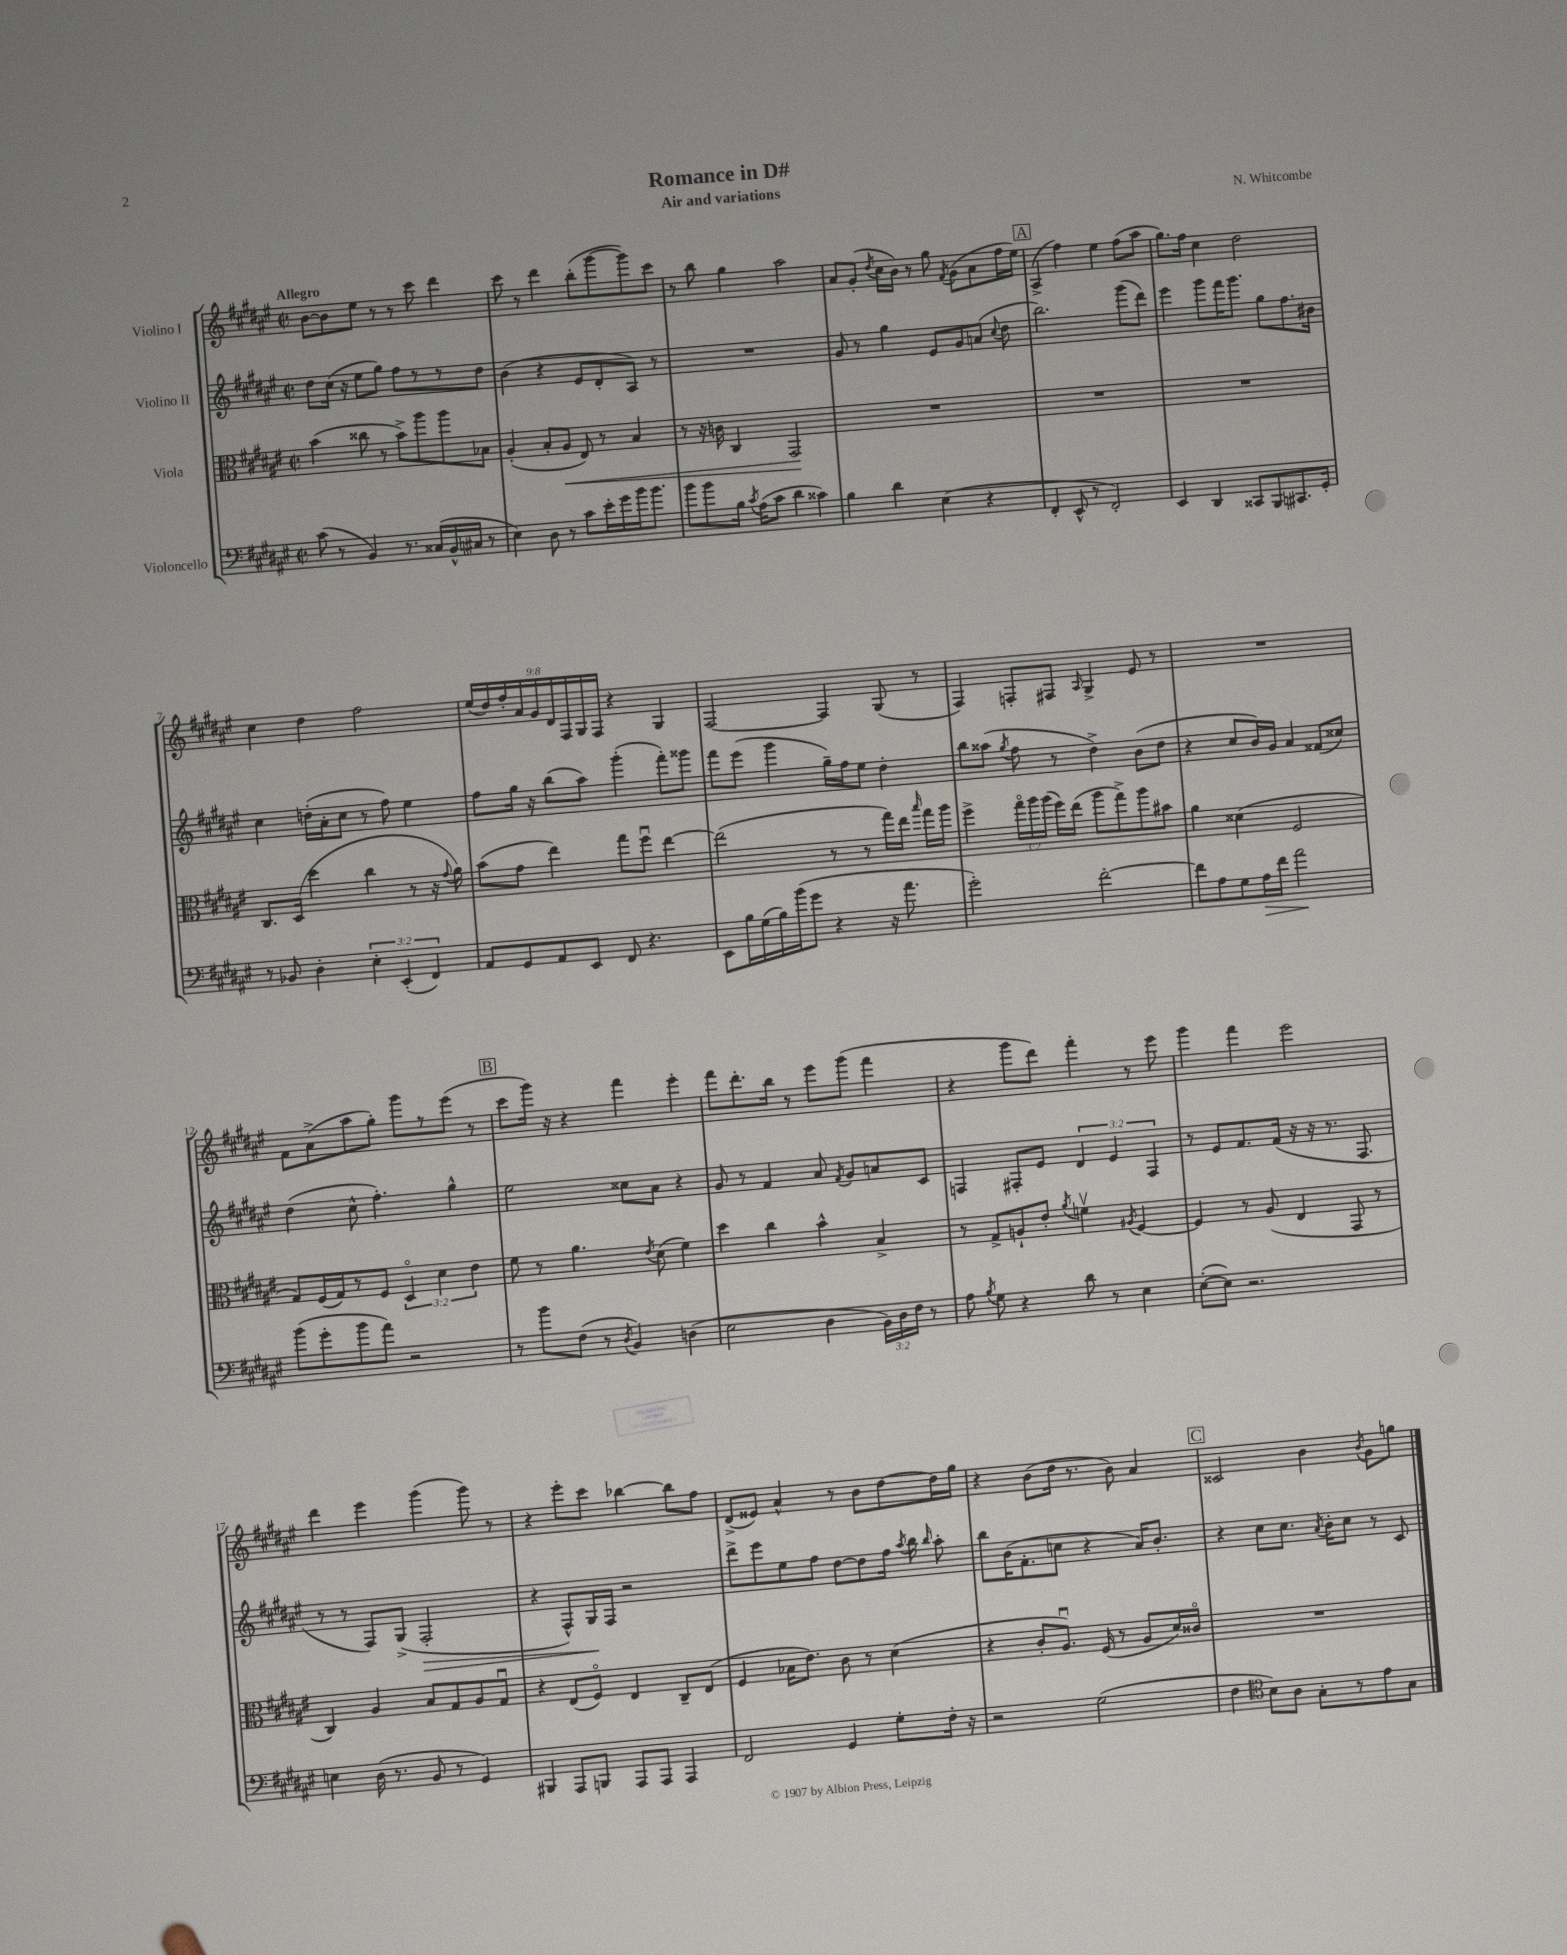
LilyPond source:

\header { title = "Romance in D#" composer = "N. Whitcombe" subtitle = "Air and variations" }
<<
\new StaffGroup <<
\new Staff = "s0" \with { instrumentName = "Violino I" } {
    \clef treble \key fis \major \defaultTimeSignature \time 2/2 \override Staff.TupletNumber.text = #tuplet-number::calc-fraction-text \tempo "Allegro"
    \autoBeamOff b'8[~ b'8 eis''8] r8 r8 cis'''8 dis'''4 |
    cis'''8 r8 dis'''4 b''8[-.( gis'''8~ gis'''8) cis'''8] |
    r8 b''8 gis''4 ais''2 |
    ais'8[ gis'8]-.( \acciaccatura { dis''8 } cis''16[ b'16]) r8 gis''8 \acciaccatura { fis'8 } gis'8[( ais'8 fis''16 eis''16]) |
    \mark \markup { \box "A" } ais4->( fis''4) eis''4 fis''8[( ais''8] |
    gis''8.[) fis''16] cis''4 dis''2 |
    cis''4 dis''4 fis''2 |
    \tuplet 9/8 { eis''16[( dis''16) fis''16-. ais'16 gis'16 dis'16 fis16 gis16 fis16] } r4 gis4 |
    fis2~ fis4 gis8( r8 |
    fis4) f8[-. fis8] \grace { ais16 } gis4-> eis'8 r8 |
    R1 |
    fis'8[ ais'8->( ais''8 gis''8]-.) gis'''8[ r8 eis'''8]( r8 |
    \mark \markup { \box "B" } cis'''8[ gis'''16]) r16 r4 fis'''4 eis'''4-. |
    fis'''8[ dis'''8.-. b''16] r8 eis'''8[ gis'''8]( fis'''4 |
    r4 gis'''8[ dis'''8]) fis'''4-. r8 eis'''8 |
    gis'''4 fis'''4 eis'''2 |
    dis'''4 eis'''4 gis'''4( gis'''8) r8 |
    r4 eis'''8[-. cis'''8] bes''4~ bes''8[ fis''8] |
    dis'8[->( eisis'8]) ais'4-^ r8 b'8[ dis''8~ dis''16 gis''16] |
    r4 b'8[( dis''16] r8. b'8) ais'4 |
    \mark \markup { \box "C" } cisis'2 b'4 \acciaccatura { b'8 } gis'8[ g''8] \bar "|." |
}
\new Staff = "s1" \with { instrumentName = "Violino II" } {
    \clef treble \key fis \major \defaultTimeSignature \time 2/2 \override Staff.TupletNumber.text = #tuplet-number::calc-fraction-text
    \autoBeamOff dis''8[ cis''16]( r16 eis''8[ gis''8]) fis''8[ r8 r8 dis''8] |
    b'4( r4 eis'8[ dis'8-. ais8]) r8 |
    R1 |
    gis'8 r8 gis''4 eis'8[ gis'8 a'8]( \appoggiatura { cis''8 } dis''8 |
    \mark \markup { \box "A" } b''2.) gis'''8[( dis'''8]) |
    eis'''4 gis'''8[ fis'''16 gis'''8.] gis''8[ fis''8. bis'16] |
    cis''4 d''16[-.( ais'16-. cis''8] r8 fis''8) eis''4 |
    fis''8[ gis''16] r16 b''8[( ais''8]) gis'''4-.( fis'''8[-.) gisis'''8] |
    fis'''8[ eis'''8]( gis'''4 gis''16[--) fis''16 eis''8] dis''4-. |
    b''8[ aisis''8]( \acciaccatura { gis''8 } fis''8 r8 dis''4->) b'8[( dis''8] |
    r4 cis''8[ b'16) gis'16] ais'4 fisis'8[( cisis''8]) |
    dis''4( cis''8-^ fis''4.-.) gis''4-^ |
    \mark \markup { \box "B" } eis''2 cisis''8[ ais'8] r4 |
    gis'8 r8 fis'4 ais'8 \acciaccatura { fis'8 } gis'8[ a'8 cis'8] |
    f4 fis8[-. eis'8] \tuplet 3/2 { dis'4 eis'4 fis4 } |
    r8 eis'8[ fis'8. fis'16]( r16 r16 r8. fis8. |
    r8 r8 fis8[) gis8]->( fis2-.\> |
    r4 fis8[-^) gis16\! fis16] r2 |
    dis'''8[-> eis'''8 eis''8 fis''8] dis''8[~ dis''8 fis''16] \acciaccatura { ais''8 } b''16 \grace { b''16 } ais''8-. |
    b''8[ b'16( fis'8.-. c''8] r4 ais'16[) b'8.]-. |
    \mark \markup { \box "C" } r4 cis''8[ cis''8.] \acciaccatura { ais'8 } b'16[-. cis''8] r8 cis'8 \bar "|." |
}
\new Staff = "s2" \with { instrumentName = "Viola" } {
    \clef alto \key fis \major \defaultTimeSignature \time 2/2 \override Staff.TupletNumber.text = #tuplet-number::calc-fraction-text
    \autoBeamOff b'4( cisis''8 r8 b'8[->) ais''8 ais''8 bes8] |
    ais4-.( b8[-. ais8]\< eis8) r8 b4 |
    r8 r16 c'16 cis4 gis,2\! |
    R1 |
    \mark \markup { \box "A" } R1 |
    R1 |
    cis8.[ dis16]( dis''4 cis''4 r8 r16 \appoggiatura { gis'8 } ais'16) |
    b'8[( gis'8] eis''4) gis''8[ fis''8]\downbow eis''4~ |
    eis''2( r8 r8 gis''16[) eis''16] \grace { b''16 } gis''16[ ais''16] |
    fis''4-> \tuplet 3/2 { gis''16[\flageolet ais''16 ais''16]( } fis''16[) eis''16]( ais''8[ gis''8->) ais''8 bis'8] |
    ais'4 disis'4( fis2 |
    gis8[) fis16( gis16) r8 fis8] \tuplet 3/2 { dis4\flageolet dis'4 eis'4 } |
    \mark \markup { \box "B" } fis'8 r8 ais'4. \acciaccatura { eis'8 } dis'8( fis'4) |
    dis''4 cis''4 b'4-^ b4-> |
    r8 gis8[-> a8-! eis'8]-. \acciaccatura { ais'8 } f'4\upbow \acciaccatura { ais8 } fis4~ |
    fis4 r8 ais8( eis4 gis,8 r8 |
    cis4) ais4 b8[ gis8 ais8 gis8]\downbow |
    r4 eis8[( fis8]\flageolet) eis4 cis8[-- eis8]( |
    fis4 bes16[ eis'8.]) cis'8 r8 dis'4( |
    r4 cis'8[-. ais8.]\downbow) fis16( r8 ais8[ dis'16) cisis'16]\flageolet |
    \mark \markup { \box "C" } R1 \bar "|." |
}
\new Staff = "s3" \with { instrumentName = "Violoncello" } {
    \clef bass \key fis \major \defaultTimeSignature \time 2/2 \override Staff.TupletNumber.text = #tuplet-number::calc-fraction-text
    \autoBeamOff cis'8( r8 b,4) r8. cisis16[( b,16-^ cis16] r8 |
    eis4) dis8 r8 cis'8[ eis'16-. gis'16 b'16 b'8.] |
    b'8[ b'8 b16] \acciaccatura { cis'8 } ais16[( cis'8] dis'4 cisis'4) |
    b4 dis'4 eis4( r4 |
    \mark \markup { \box "A" } fis,4-. eis,8-^ r8 fis,2-.) |
    eis,4 dis,4 cisis,8[ b,,8 cis,8. gis,16]-. |
    r8 bes,8 dis4-. \tuplet 3/2 { eis4-. eis,4-.( fis,4) } |
    ais,8[ gis,8 ais,8 eis,8] fis,8 r4. |
    eis,8[ b16 gis16( b16) b'16( gis'8] r4 r16 ais'8. |
    gis'2-.) fis'2~-. |
    fis'8[ ais8 gis8 ais16\> fis'16] ais'2\! |
    b'8[( gis'8-. b'8 ais'8]) r2 |
    \mark \markup { \box "B" } r8 b'8[ fis8]( r8 \acciaccatura { dis8 } b,4) d4( |
    eis2 dis4 \tuplet 3/2 { b,16[) dis16 fis16] } r8 |
    ais8 \acciaccatura { b8 } gis8 r4 dis'8 r8 eis4 |
    eis8[~-.( eis8]) r2. |
    e4 dis16( r8. b,8 r8 gis,4) |
    bis,,4 ais,,8[ b,,8] ais,,8[ ais,,8] ais,,4 |
    fis,2 gis,4 gis8[-. fis16]-. r16 |
    r2 gis2( |
    \mark \markup { \box "C" } fis4 \clef tenor b8[) ais8] gis8[-. r8 eis'8 gis8] \bar "|." |
}
>>
>>
